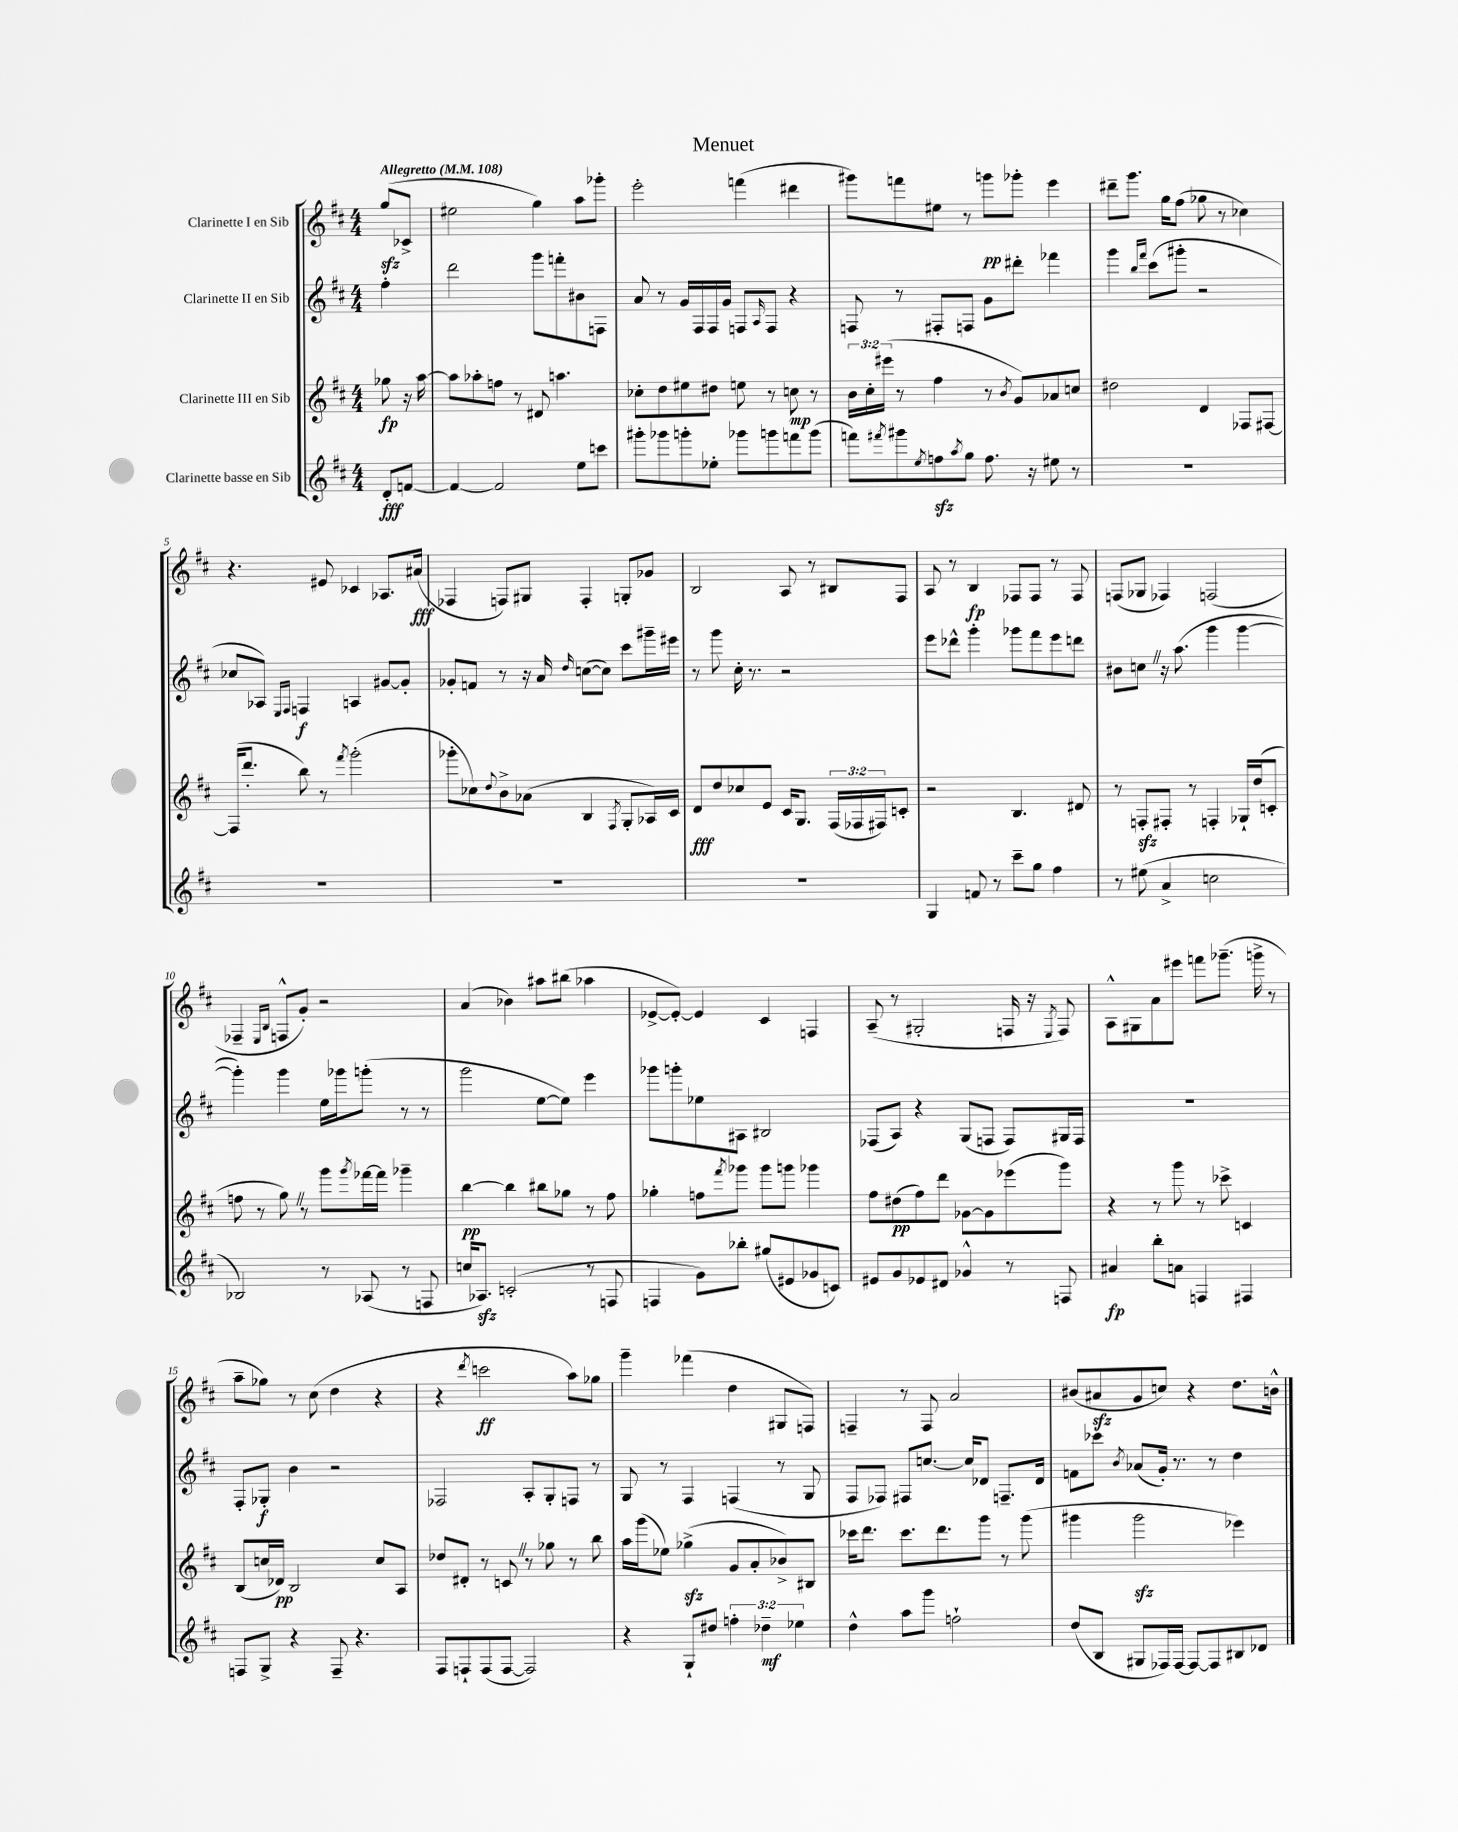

**kern	**kern	**kern	**kern
*staff4	*staff3	*staff2	*staff1
*clefG2	*clefG2	*clefG2	*clefG2
*k[f#c#]	*k[f#c#]	*k[f#c#]	*k[f#c#]
*M4/4	*M4/4	*M4/4	*M4/4
*MM108	*MM108	*MM108	*MM108
8d'	8gg-	4ff#'	(8gg
[8f	16r	.	8c-^
.	[16aa	.	.
=	=	=	=
4f_	8aa]	2ddd	2ee#
.	8aa-'	.	.
2f]	8ff	.	.
.	8r	.	.
.	8d#	8ggg	4gg)
.	4.aa	8fff'	.
8ee	.	8b#	8aa
8ccc	.	8F	8ggg-'
=	=	=	=
8ggg#'	8cc-'	8a	2eee'
8ggg-	8dd	8r	.
8ggg'	8ee#	16g	.
.	.	16F#	.
8ee-'	8dd#	16F#	.
.	.	16g	.
8ggg-	8ee	8F	(4fff
.	.	16qqA	.
8ggg	8r	8F	.
8fff	8cc	4r	4ddd#
(8ggg	8r	.	.
=	=	=	=
8fff)	24b	8F	8ggg#)
.	24cc#'	.	.
.	(24eee#	.	.
8qfff#	.	.	.
8ggg#	8r	8r	8fff
8qee	.	.	.
8ff	4ff#	8F#'	8ee#
8qaa	.	.	.
8gg	.	8F	8r
8.ff	8r	8g	8ggg
.	8qb	.	.
.	8g)	8ddd#'	8ggg-'
16r	.	.	.
8ee#	8a-	4fff-	4eee
8r	8cc	.	.
=	=	=	=
1r	2dd#	4ggg	8ddd#~
.	.	.	8.ggg
.	.	16qqbb	.
.	.	16qqfff#	.
.	.	(8ccc#	.
.	.	.	16gg
.	.	8ggg#'	(8ff#
.	4d	2r	8gg-
.	.	.	8r
.	8F-	.	4cc-)
.	[8F#	.	.
=	=	=	=
1r	(16F#]	8cc-	4.r
.	8.ddd'	.	.
.	.	8A-)	.
.	.	16qqE	.
.	.	16qqF#	.
.	8bb)	4F	.
.	8r	.	8e#
.	8qfff#	.	.
.	(2ggg'	4A	4c-
.	.	[8g#	8.A-
.	.	8g#']	.
.	.	.	(16a#
=	=	=	=
1r	8ggg-'	8g-'	4F-
.	8cc-)	8f	.
.	8qqdd	.	.
.	8b^	8r	8F)
.	(8a-	16r	8G#
.	.	16a	.
.	.	16qqdd	.
.	4B	([8cc	4F'
.	.	8cc])	.
.	8qF#	.	.
.	8G'	8ccc#	8G'
.	16A-)	16ggg#~	8g-
.	16c#	16eee#	.
=	=	=	=
1r	8d	8r	2B
.	8dd	8ggg	.
.	8cc-	16cc#'	.
.	.	8.r	.
.	8e	.	.
.	16c#	2r	8A
.	8.G	.	.
.	.	.	8r
.	(24F#	.	8B#
.	24F-	.	.
.	24F#)	.	.
.	8c'	.	8F#
=	=	=	=
4G	2r	8eee	8A
.	.	8ddd-^^	8r
8f	.	4ggg'	4B
8r	.	.	.
8ccc#~	4.B	8ggg-	8F-
8gg	.	8fff#	8F-
4ff#	.	8eee	8r
.	8d#	8ddd	8F-
=	=	=	=
8r	8r	8b#	(8F
(8ee#	8F'	8cc	8G-
4a^	8F#'	16r	4F-)
.	.	(8.aa	.
.	8r	.	.
2cc	4F'	4ggg	(2F
.	16G-`	[4ggg	.
.	(16dd	.	.
.	8c'	.	.
=	=	=	=
2B-)	8ff	4ggg'])	4F-~
.	8r	.	.
.	.	.	16qqE
.	.	.	16qqB
.	8gg)	4ggg	8F^^
.	8r	.	8g')
8r	8ggg	16ee	2r
.	.	16ggg-	.
.	8qggg	.	.
(8A-	[16fff-	(8ggg'	.
.	16fff-]	.	.
8r	4ggg-~	8r	.
8F	.	8r	.
=	=	=	=
16cc	[4bb	2ggg	(4a
8.A-)	.	.	.
(2c'	4bb]	.	4b-)
.	8bb#	[8ee	8aa#
.	8gg-	8ee])	(8bb#
8r	8r	4eee	4aa-
8F	8ff#	.	.
=	=	=	=
4F	4gg-'	8ggg-	[8e-^
.	.	8ggg'	8e-'_)
8g)	8ff	8ee-	4e-]
.	8qfff#	.	.
8bb-'	8ggg-	8A#	.
(8gg#	8ggg-	2B#	4c#
8e#	8ggg	.	.
8g-	4ggg-	.	4F
8c)	.	.	.
=	=	=	=
8e#	8ff#	(8F-	(8A~
8g	(8dd#	8A)	8r
8e-	8ff#)	4r	2G#'
8d#	8ddd	.	.
4g-^^	[8g-	(8G	.
.	8g-]	8F	.
8r	(8eee-	8F)	16F
.	.	.	16r
.	.	.	8qE
8F	8ggg)	16G#	8F)
.	.	16F	.
=	=	=	=
4a#	4r	1r	8A^^
.	.	.	8G#
8bb'	8r	.	8a
8a	8ggg	.	8eee#
4F	8r	.	8fff
.	8ccc-^	.	(8.ggg-~
4F#	4c	.	.
.	.	.	16ggg^
.	.	.	8r
=	=	=	=
8F	(8B	8F#'	8aa~
8G^	16cc	8G-'	8gg-)
.	16d-)	.	.
4r	2B	4b	8r
.	.	.	(8cc#
8F~	.	2r	4dd
4.r	.	.	.
.	8cc	.	4r
.	8A	.	.
=	=	=	=
8F#	8dd-	2F-	4r
8F`	8d#'	.	.
.	.	.	8qddd
(8F	8r	.	2ccc
[8F	8c	.	.
2F])	8r	8A'	.
.	8gg-	8G'	.
.	8r	8F	8aa)
.	8bb	8r	8gg-
=	=	=	=
4r	16aa	8G	4ggg~
.	(16ggg	.	.
.	8ee-)	8r	.
8G`	(4gg-^	4F#	(4fff-
8dd#	.	.	.
6ff'	8g	(4F	4dd
.	8a'	.	.
6dd-~	.	.	.
.	8b-^)	8r	8G#
6ee-	.	.	.
.	8B#	8G	8F)
=	=	=	=
4dd^^	16ccc-	8F#	4F~
.	8.ddd	.	.
.	.	8F-)	.
8aa	8.ccc-	8F#	8r
8ggg	.	[8.cc	8F
.	8.ddd	.	.
2ff`	.	.	2a
.	.	16cc]	.
.	8ggg	8d-	.
.	8r	8.F~	.
.	(8ggg	.	.
.	.	16d-	.
=	=	=	=
(8dd	4ggg#	8f	(8b#
8B	.	8ccc-	8a#
.	.	8qb	.
8G#	2ggg#	(8a-	8g
16F-)	.	16g')	8cc)
[16F-	.	8.r	.
8F-_	.	.	4r
8F-]	.	8r	.
8B#	4eee-)	4dd	8.dd
8d-	.	.	.
.	.	.	16b^^
==	==	==	==
*-	*-	*-	*-
